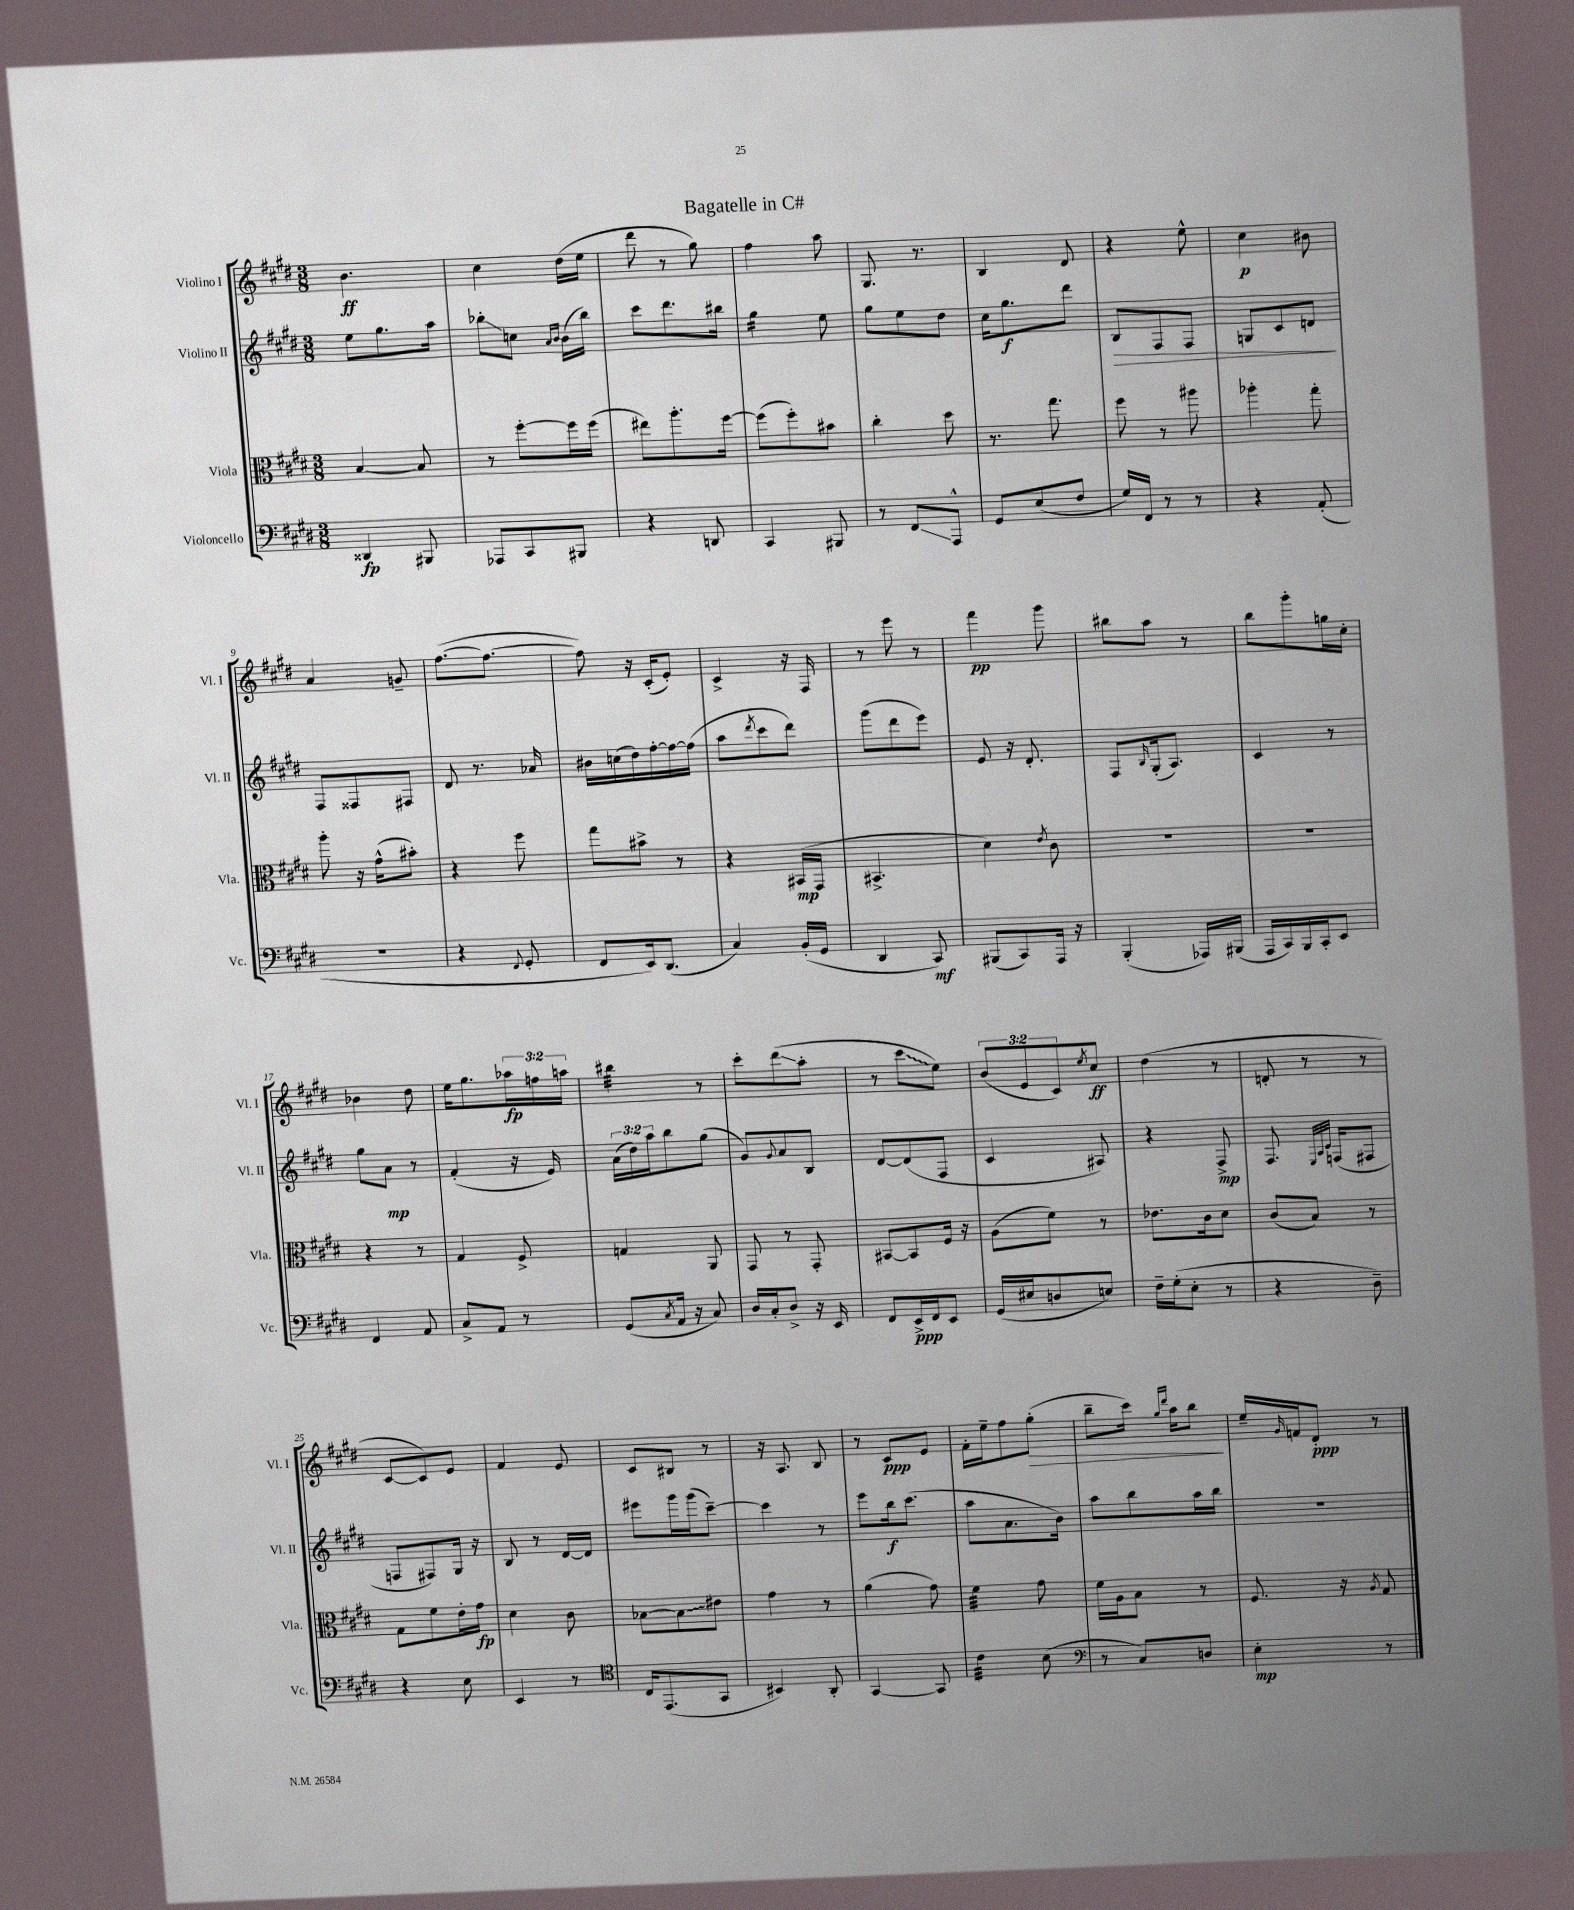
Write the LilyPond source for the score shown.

\header { title = "Bagatelle in C#" }
<<
\new StaffGroup <<
\new Staff = "s0" \with { instrumentName = "Violino I" shortInstrumentName = "Vl. I" } {
    \clef treble \key e \major \numericTimeSignature \time 3/8 \override Staff.TupletNumber.text = #tuplet-number::calc-fraction-text
    b'4.\ff |
    cis''4 dis''16( e''16 |
    dis'''8 r8 gis''8) |
    fis''4 a''8 |
    gis8. r8. |
    b4 dis'8 |
    r4 e''8-^ |
    cis''4\p bis'8 |
    a'4 g'8-- |
    fis''8.~( fis''8.~ |
    fis''8) r16 cis'16-.( e'8-.) |
    cis'4-> r16 fis16 |
    r8 e'''8 r8 |
    fis'''4\pp gis'''8 |
    bis''8 a''8 r8 |
    b''8 gis'''8-. g''16 cis''16-. |
    bes'4 dis''8 |
    e''16 gis''8. \tuplet 3/2 { aes''16\fp f''16 a''16 } |
    bis''4:32 r8 |
    cis'''8-. dis'''8\glissando( a''8-. |
    r8 \once \override Glissando.style = #'zigzag cis'''8\glissando e''8) |
    \tuplet 3/2 { b'8( e'8 cis'8) } \acciaccatura { e''8 } cis''8\ff |
    dis''4( r8 |
    d'8-. r8 r8 |
    cis'8~ cis'8) e'8 |
    fis'4 e'8 |
    cis'8 bis8 r8 |
    r16 a8. b8 |
    r8 cis'8\ppp e'8 |
    fis'16-. e''16-- fis''8 gis''8-.\>( |
    b''8-- cis'''16) \grace { gis''16 dis'''16 } a''16 b''8\! |
    e''16-- \grace { gis'16 } f'16 dis'8-.\ppp r8 \bar "|." |
}
\new Staff = "s1" \with { instrumentName = "Violino II" shortInstrumentName = "Vl. II" } {
    \clef treble \key e \major \numericTimeSignature \time 3/8 \override Staff.TupletNumber.text = #tuplet-number::calc-fraction-text
    e''8 gis''8. a''16 |
    bes''8-.\glissando c''8 \grace { a'16 b'16 } b'16( bes''16) |
    cis'''8 dis'''8. bis''16 |
    gis''4:16 e''8 |
    gis''8 e''8 dis''8 |
    cis''16 gis''8.\f dis'''8 |
    b8\> fis8 fis8 |
    g8 cis'8 d'8\! |
    fis8 fisis8 fis8 |
    dis'8 r8. aes'16 |
    bis'16 c''16( dis''16) fis''16~-. fis''16~ fis''16( |
    a''8 \acciaccatura { dis'''8 } cis'''8 dis'''8) |
    gis'''8( dis'''8 e'''8) |
    e'8 r16 dis'8.-. |
    fis8 \grace { b16 } gis16-.( a8.) |
    cis'4 r8 |
    gis''8 a'8\mp r8 |
    fis'4-.( r16 e'16) |
    \tuplet 3/2 { a'16( dis''16) a''16 } b''8 gis''8( |
    gis'8) \appoggiatura { gis'8 } a'8 b8 |
    dis'8~ dis'8( fis8 |
    cis'4 ais8) |
    r4 fis8->\mp |
    fis8. \grace { e32 a32 cis'32 } f16( fis8 |
    f8 fis8) gis16 r16 |
    b8 r8 dis'16~ dis'16 |
    eis'''8 gis'''16 gis'''16( cis'''8~--) |
    cis'''4 r8 |
    e'''8 b''16\f cis'''8.( |
    a''8 a'8. b'16) |
    a''8 b''8 a''16 b''16 |
    R4. \bar "|." |
}
\new Staff = "s2" \with { instrumentName = "Viola" shortInstrumentName = "Vla." } {
    \clef alto \key e \major \numericTimeSignature \time 3/8
    b4~ b8 |
    r8 fis''8~-. fis''16 fis''16( |
    eis''8) a''8.-. fis''16~ |
    fis''8( fis''8-.) bis'8 |
    cis''4-. dis''8 |
    r8. gis''8. |
    fis''8 r8 ais''8 |
    aes''4-. gis''8-. |
    a''8-. r16 gis'16-^( bis'8-.) |
    r4 fis''8 |
    gis''8 bis'8-> r8 |
    r4 bis,16\mp( gis,16 |
    bis,4.-> |
    dis'4) \acciaccatura { e'8 } cis'8 |
    R4. |
    R4. |
    r4 r8 |
    gis4 fis8-> |
    g4 a,8 |
    gis,8 r8 gis,8-. |
    bis,8~ bis,8 fis16 r16 |
    a8( fis'8) r8 |
    ees'8. cis'16 dis'8 |
    cis'8( b8) r8 |
    gis8 fis'8 e'16-. gis'16\fp |
    dis'4 cis'8 |
    bes8~ \once \override Glissando.style = #'zigzag bes8\glissando eis'8 |
    gis'4 r8 |
    a'4( gis'8) |
    fis'4:32 gis'8 |
    fis'16 a16 b8 r8 |
    fis8. r16 \acciaccatura { a8 } gis8 \bar "|." |
}
\new Staff = "s3" \with { instrumentName = "Violoncello" shortInstrumentName = "Vc." } {
    \clef bass \key e \major \numericTimeSignature \time 3/8
    disis,4\fp bis,,8 |
    aes,,8 cis,8 bis,,8 |
    r4 d,8 |
    cis,4 bis,,8 |
    r8 fis,8\glissando a,,8-^ |
    gis,8 e8( fis8 |
    gis16) fis,16 r8 r8 |
    r4 a,8-.( |
    R4. |
    r4 \appoggiatura { fis,8 } gis,8-. |
    fis,8 e,16) dis,8.( |
    cis4) b,16-.( gis,16 |
    dis,4 cis,8\mf) |
    bis,,8( cis,8) a,,16 r16 |
    b,,4-.( aes,,16) bis,,16( |
    a,,16 cis,16) b,,16 cis,16-. e,8 |
    fis,4 a,8 |
    cis8-> a,8 r8 |
    gis,8( \acciaccatura { cis8 } a,16 r16 cis8) |
    dis16 cis16-. dis8-> r16 e,16 |
    fis,8 e,16->\ppp fis,16 e,8 |
    gis,16( eis16 d8 e8) |
    fis16-- gis16-.( e8-. r8 |
    r4 dis8--) |
    r4 e8 |
    e,4 r8 |
    \clef tenor cis16 e,8.( gis,8 |
    bis,4) a,8-. |
    gis,4~ gis,8 |
    cis'4:32 b8( |
    \clef bass r8 cis8) d8 |
    e4-.\mp r8 \bar "|." |
}
>>
>>
